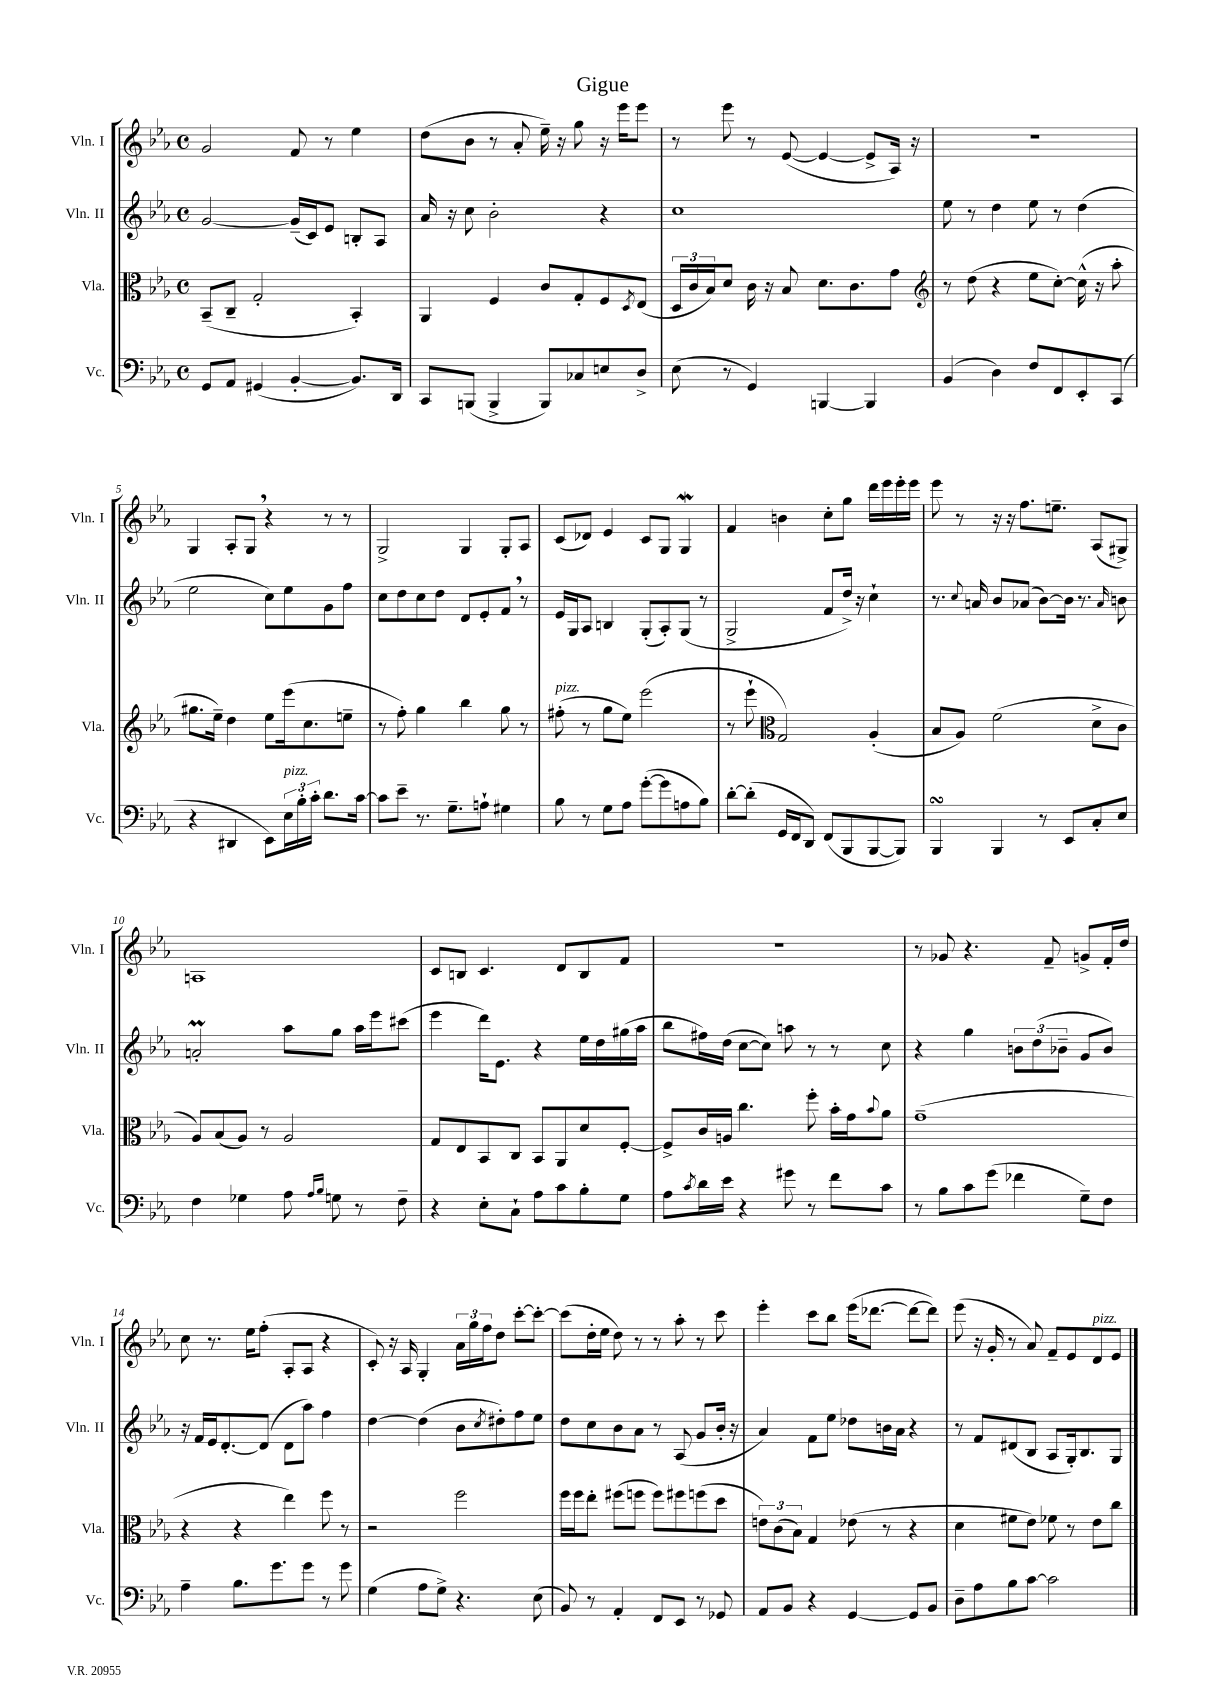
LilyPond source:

\header { title = "Gigue" }
<<
\new StaffGroup <<
\new Staff = "s0" \with { instrumentName = "Vln. I" shortInstrumentName = "Vln. I" } {
    \clef treble \key ees \major \defaultTimeSignature \time 4/4
    g'2 f'8 r8 ees''4 |
    d''8( bes'8 r8 aes'8-. ees''16--) r16 g''8 r16 ees'''16 ees'''8 |
    r8 ees'''8 r8 ees'8~( ees'4~ ees'8-> aes16) r16 |
    R1 |
    g4 aes8-. g8 \breathe r4 r8 r8 |
    g2-> g4 g8-. aes8 |
    c'8( des'8) ees'4 c'8 g8 g4\mordent |
    f'4 b'4 c''8-. g''8 d'''16 ees'''16 ees'''16-. ees'''16 |
    ees'''8 r8 r16 r16 f''8. e''8.-- aes8( gis8->) |
    a1 |
    c'8 b8 c'4. d'8 b8 f'8 |
    R1 |
    r8 ges'8 r4. f'8-- g'8-> f'16-. d''16 |
    c''8 r8. ees''16 f''8-.( aes8-. aes8 r4 |
    c'8-.) r16 aes16 g4-. \tuplet 3/2 { aes'16 g''16 f''16 } d''8 c'''8~-. c'''8~-. |
    c'''8( d''16-. ees''16 d''8) r8 r8 aes''8-. r8 c'''8 |
    ees'''4-. c'''8 bes''8 ees'''16( des'''8.~ des'''8~ des'''8) |
    ees'''8( r16 g'16-. r8 aes'8) f'8-- ees'8 d'8^\markup { \italic "pizz." } ees'8 \bar "|." |
}
\new Staff = "s1" \with { instrumentName = "Vln. II" shortInstrumentName = "Vln. II" } {
    \clef treble \key ees \major \defaultTimeSignature \time 4/4
    g'2~ g'16--( c'16) ees'8 b8-. aes8 |
    aes'16 r16 c''8 bes'2-. r4 |
    c''1 |
    ees''8 r8 d''4 ees''8 r8 d''4( |
    ees''2 c''8) ees''8 g'8 f''8 |
    c''8 d''8 c''8 d''8 d'8 ees'8-. f'8 \breathe r8 |
    ees'16 g16 aes8 b4 g8-.( aes8-.) g8( r8 |
    g2-> f'8 d''16->) r16 c''4-! |
    r8. \appoggiatura { c''8 } a'16 bes'8 aes'8( bes'8~) bes'16 r8. \grace { aes'16 } b'8 |
    a'2-.\prall aes''8 g''8 aes''16 ees'''16 cis'''8( |
    ees'''4 d'''16) ees'8. r4 ees''16 d''16 gis''16( aes''16 |
    bes''8 fis''16) d''16( c''8~ c''8) a''8 r8 r8 c''8 |
    r4 g''4 \tuplet 3/2 { b'8 d''8( bes'8-- } g'8 bes'8) |
    r16 f'16 ees'16 d'8.~-. d'8( d'8 aes''8) f''4 |
    d''4~ d''4( bes'8 \acciaccatura { c''8 } dis''8-.) f''8 ees''8 |
    d''8 c''8 bes'8 aes'8 r8 aes8( g'8 bes'16-. r16 |
    aes'4) f'8 ees''8 des''8 b'16 aes'16 r4 |
    r8 f'8 dis'8( bes8 aes8 g16-.) bes8. g8 \bar "|." |
}
\new Staff = "s2" \with { instrumentName = "Vla." shortInstrumentName = "Vla." } {
    \clef alto \key ees \major \defaultTimeSignature \time 4/4
    bes,8--( c8-- g2-. bes,4-.) |
    aes,4 f4 c'8 g8-. f8 \acciaccatura { d8 } ees8( |
    \tuplet 3/2 { d16 c'16 bes16) } d'8 c'16 r16 bes8 d'8. c'8. g'8 |
    \clef treble r8 d''8( r4 ees''8 c''8~-.) c''16-^( r16 aes''8-. |
    gis''8. ees''16--) d''4 ees''8 ees'''16( c''8. e''8-- |
    r8 f''8-.) g''4 bes''4 g''8 r8 |
    fis''8-.^\markup { \italic "pizz." }( r8 g''8 ees''8) ees'''2( |
    r8 ees'''8-! \clef alto g2) aes4-.( |
    bes8 aes8) f'2( d'8-> c'8 |
    aes8) bes8( aes8) r8 aes2 |
    g8 ees8 bes,8 c8 bes,8 aes,8 d'8 f8~-. |
    f8-> c'16 a16 c''4. f''8-. bes'16-. g'16 \appoggiatura { bes'8 } aes'8 |
    g'1--( |
    r4 r4 ees''4) f''8 r8 |
    r2 f''2 |
    f''16 f''16 ees''8-. fis''8( f''8 f''8) fis''8 f''8( d''8 |
    \tuplet 3/2 { e'8) c'8( bes8) } g4 ees'8( r8 r4 |
    d'4 fis'8 ees'8) fes'8 r8 ees'8 c''8 \bar "|." |
}
\new Staff = "s3" \with { instrumentName = "Vc." shortInstrumentName = "Vc." } {
    \clef bass \key ees \major \defaultTimeSignature \time 4/4
    g,8 aes,8 gis,4( bes,4~-. bes,8.) d,16 |
    c,8 b,,8( b,,4-> b,,8) ces8 e8 d8-> |
    ees8( r8 g,4) b,,4~ b,,4 |
    bes,4( d4) f8 f,8 ees,8-. c,8( |
    r4 dis,4 ees,8) \tuplet 3/2 { ees16^\markup { \italic "pizz." } bes16-. c'16-. } d'8. c'16~ |
    c'8 ees'8-- r8. g8.-- a8-! gis4 |
    bes8 r8 g8 aes8 g'8~-.( g'8 a8 bes8) |
    d'8~-. d'8-.( g,16 f,16 d,8) f,8( bes,,8 bes,,8~ bes,,8) |
    bes,,4\turn bes,,4 r8 ees,8 c8-. ees8 |
    f4 ges4 aes8 \grace { aes16 bes16 } g8 r8 f8-- |
    r4 ees8-. c8-! aes8 c'8 bes8-. g8 |
    aes8 \acciaccatura { c'8 } d'16 ees'16 r4 gis'8 r8 f'8 c'8 |
    r8 bes8 c'8 g'8( fes'4 g8--) f8 |
    aes4-- bes8. g'8. g'8 r8 g'8 |
    g4( aes8 g8->) r4. ees8( |
    bes,8) r8 aes,4-. f,8 ees,8 r8 ges,8 |
    aes,8 bes,8 r4 g,4~ g,8 bes,8 |
    d8-- aes8 bes8 c'8~ c'2 \bar "|." |
}
>>
>>
